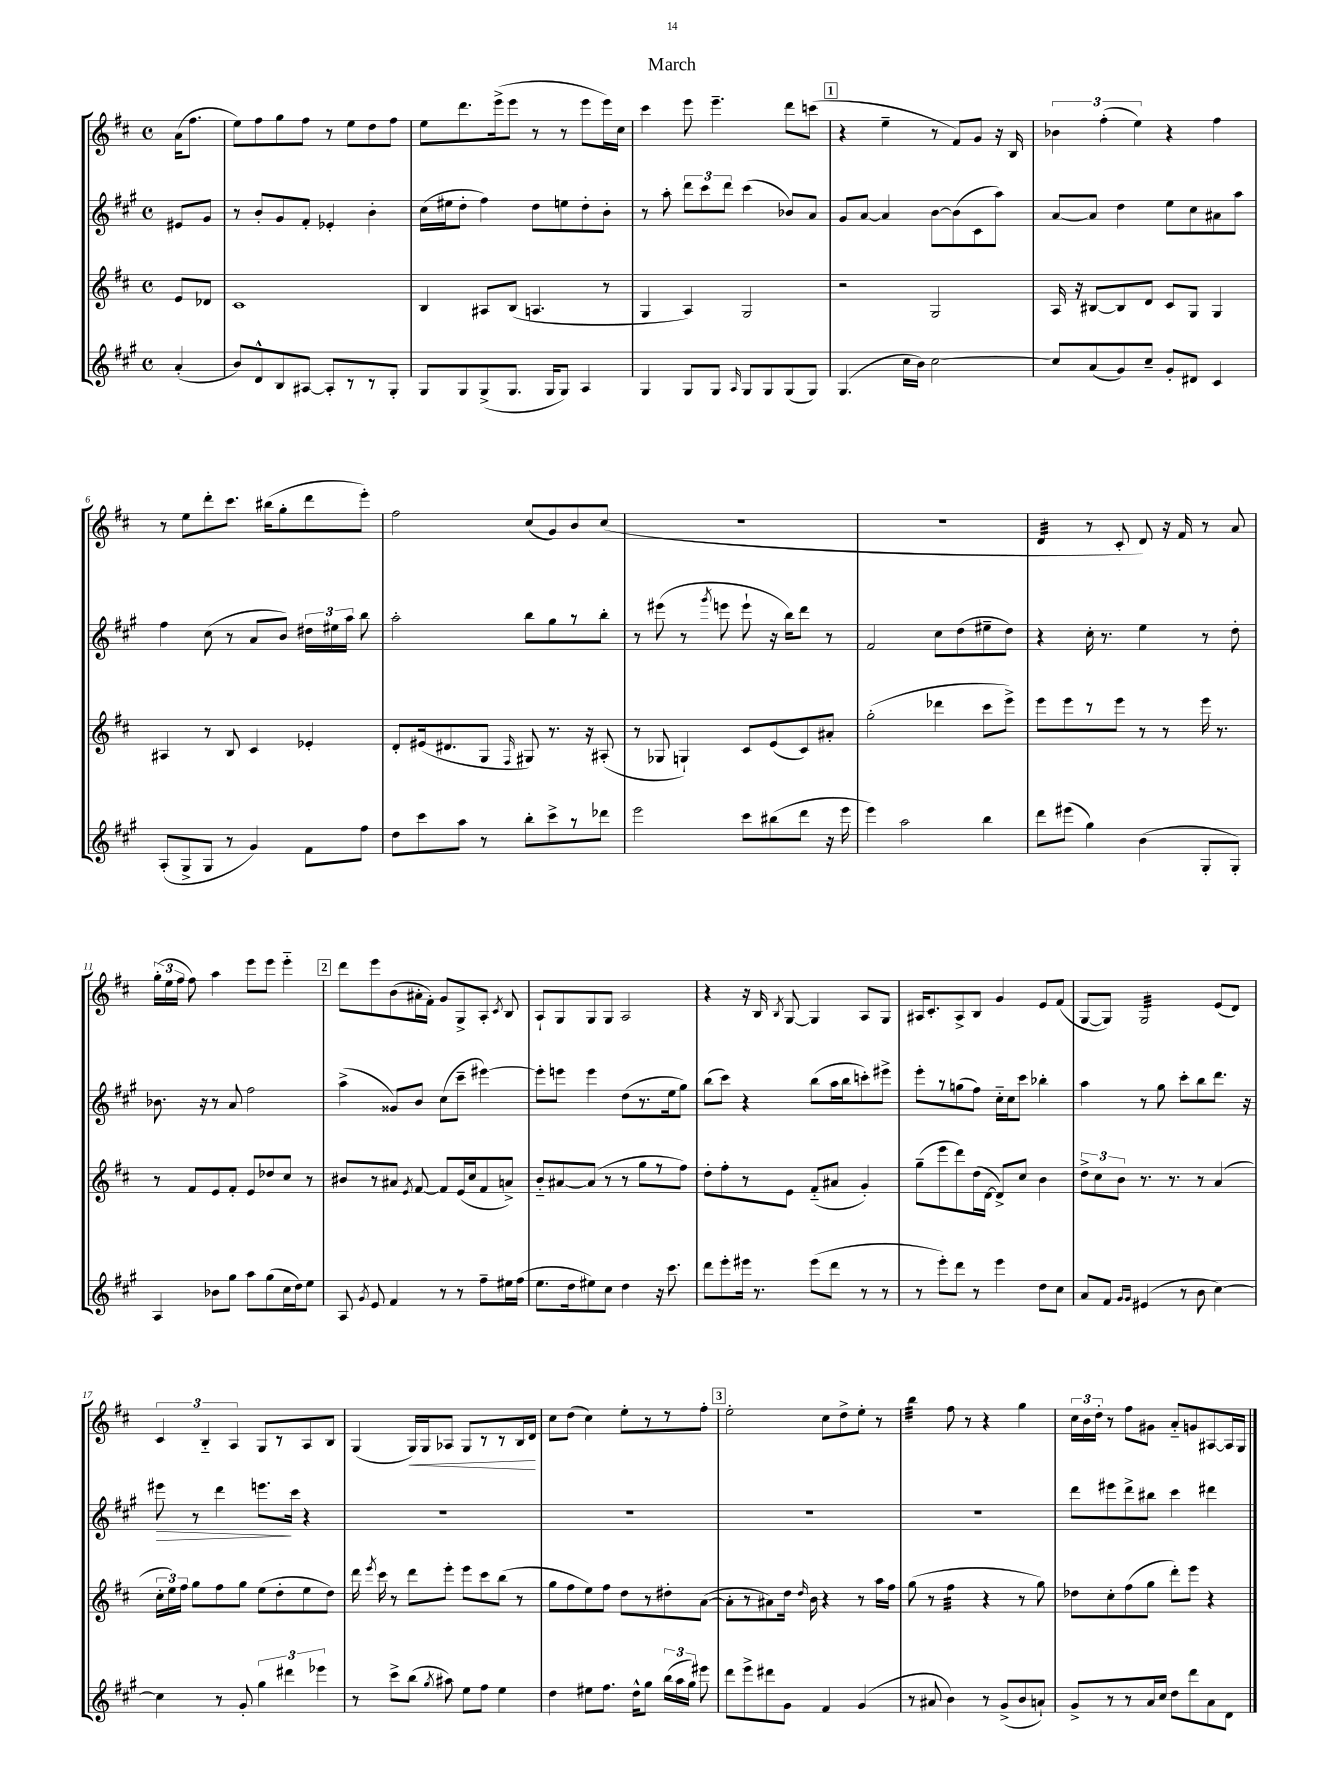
\header { title = "March" }
<<
\new StaffGroup <<
\new Staff = "s0" {
    \clef treble \key d \major \defaultTimeSignature \time 4/4 \partial 4
    \autoBeamOff a'16[( fis''8.] |
    e''8[) fis''8 g''8 fis''8] r8 e''8[ d''8 fis''8] |
    e''8[ d'''8. e'''16->( e'''8] r8 r8 e'''8[ e'''16) cis''16] |
    cis'''4 e'''8 e'''4.-- d'''8[ c'''8]( |
    \mark \markup { \box "1" } r4 e''4-- r8 fis'8[) g'8] r16 b16 |
    \tuplet 3/2 { bes'4 fis''4-.( e''4) } r4 fis''4 |
    r8 e''8[ d'''8-. cis'''8.] bis''16[( g''8-. d'''8 e'''8]-.) |
    fis''2 cis''8[( g'8) b'8 cis''8]( |
    R1 |
    R1 |
    d'4:32 r8 cis'8-. d'8) r16 fis'16 r8 a'8 |
    \tuplet 3/2 { g''16[-.( e''16 fis''16] } fis''8) a''4 e'''8[ e'''8] e'''4-_ |
    \mark \markup { \box "2" } d'''8[ e'''8 b'8( ais'16-. fis'16]-.) g'8[ g8-> a8]-. \acciaccatura { cis'8 } b8 |
    a8[-! g8 g8 g8] a2 |
    r4 r16 b16 \acciaccatura { b8 } g8~ g4 a8[ g8] |
    ais16[ cis'8.-. ais8-> b8] g'4 e'8[ fis'8]( |
    g8[~ g8]) g2:32 e'8[( d'8]) |
    \tuplet 3/2 { cis'4 b4-_ a4 } g8[ r8 a8 b8] |
    g4( g16[\<) g16 aes8] g8[ r8 r8 b16 d'16]\! |
    cis''8[ d''8]( cis''4) e''8[-. r8 r8 fis''8]-. |
    \mark \markup { \box "3" } e''2-. cis''8[ d''8-> e''8]-. r8 |
    b''4:32 fis''8 r8 r4 g''4 |
    \tuplet 3/2 { cis''16[ b'16 d''16]-. } r8 fis''8[ gis'8] a'8[-_ g'8 ais8~ ais16 g16] \bar "|." |
}
\new Staff = "s1" {
    \clef treble \key a \major \defaultTimeSignature \time 4/4 \partial 4
    \autoBeamOff eis'8[ gis'8] |
    r8 b'8[-. gis'8 fis'8]-. ees'4-. b'4-. |
    cis''16[( eis''16 d''8]-. fis''4) d''8[ e''8 d''8-. b'8]-. |
    r8 a''8-. \tuplet 3/2 { d'''8[ cis'''8 d'''8] } cis'''4( bes'8[) a'8] |
    \mark \markup { \box "1" } gis'8[ a'8]~ a'4 b'8[~ b'8( cis'8 a''8]) |
    a'8[~ a'8] d''4 e''8[ cis''8 ais'8 a''8] |
    fis''4 cis''8( r8 a'8[ b'8]) \tuplet 3/2 { dis''16[ eis''16 a''16] } b''8 |
    a''2-. b''8[ gis''8 r8 b''8]-. |
    r8 eis'''8( r8 \acciaccatura { gis'''8 } e'''8 e'''8-! r16 b''16[) d'''8] r8 |
    fis'2 cis''8[ d''8( eis''8-- d''8]) |
    r4 cis''16-. r8. e''4 r8 d''8-. |
    bes'8. r16 r8 a'8 fis''2 |
    \mark \markup { \box "2" } a''4->( gisis'8[) b'8] cis''8[( cis'''8]-- eis'''4~) |
    eis'''8[-. e'''8] e'''4 d''8[( r8. e''16 gis''8]) |
    b''8[( cis'''8]) r4 b''8[( a''16 b''16 c'''8-.) eis'''8]-> |
    e'''8[-. r8 g''8( fis''8]) cis''16[-_ cis''16 cis'''8] bes''4-. |
    a''4 r8 gis''8 cis'''8[-. b''8 d'''8.] r16 |
    eis'''8\> r8 d'''4 e'''8.[\! cis'''16] r4 |
    R1 |
    R1 |
    \mark \markup { \box "3" } R1 |
    R1 |
    d'''8[ eis'''8 d'''8-> bis''8] cis'''4 dis'''4 \bar "|." |
}
\new Staff = "s2" {
    \clef treble \key d \major \defaultTimeSignature \time 4/4 \partial 4
    \autoBeamOff e'8[ des'8] |
    cis'1 |
    b4 ais8[ b8]( a4. r8 |
    g4 a4) g2 |
    \mark \markup { \box "1" } r2 g2 |
    a16 r16 bis8[~ bis8 d'8] cis'8[ g8] g4 |
    ais4 r8 b8 cis'4 ees'4-. |
    d'8[-. eis'16( dis'8. g8] \grace { fis16 } gis8) r8. r16 ais8-.( |
    r8 ges8 g4-!) cis'8[ e'8( cis'8) ais'8]-. |
    g''2-.( des'''4 cis'''8[ e'''8]->) |
    e'''8[ e'''8 r8 e'''8] r8 r8 e'''16 r8. |
    r8 fis'8[ e'8 fis'8]-. e'8[ des''8 cis''8] r8 |
    \mark \markup { \box "2" } bis'8[ r8 ais'8] \acciaccatura { e'8 } fis'8~ fis'8[ e'16( cis''16 fis'8 a'8]->) |
    b'8[-_ ais'8~ ais'8]( r8 r8 g''8[ r8 fis''8]) |
    d''8[-. fis''8-. r8 e'8] fis'8[-_( ais'8] g'4-.) |
    g''8[--( e'''8 d'''8) d''16( d'16]~ d'8[->) cis''8] b'4 |
    \tuplet 3/2 { d''8[-> cis''8 b'8] } r8. r8. r8 a'4( |
    \tuplet 3/2 { cis''16[-. e''16) fis''16] } g''8[ fis''8 g''8] e''8[( d''8-. e''8 d''8]) |
    d'''16 \acciaccatura { e'''8 } cis'''16 r8 d'''8[ e'''8]-. e'''8[ cis'''8 b''8]( r8 |
    g''8[ fis''8 e''8) fis''8] d''8[ r8 dis''8-. a'8]~( |
    \mark \markup { \box "3" } a'8[-. r8 ais'8) d''16] \grace { d''16 } b'16 r4 r8 a''16[ fis''16] |
    g''8( r8 fis''4:32 r4 r8 g''8) |
    des''8[ cis''8-. fis''8( g''8] d'''8[-.) e'''8] r4 \bar "|." |
}
\new Staff = "s3" {
    \clef treble \key a \major \defaultTimeSignature \time 4/4 \partial 4
    \autoBeamOff a'4-.( |
    b'8[) d'8-^ b8 ais8]~ ais8[-. r8 r8 gis8]-. |
    gis8[ gis8 gis8->( gis8.] gis16[ gis8]) a4 |
    gis4 gis8[ gis8] \grace { a16 } gis8[ gis8 gis8( gis8]) |
    \mark \markup { \box "1" } gis4.( cis''16[ b'16]) cis''2~ |
    cis''8[ a'8( gis'8) cis''8]-- gis'8[-. dis'8] cis'4 |
    a8[-.( gis8-> gis8] r8 gis'4) fis'8[ fis''8] |
    d''8[ cis'''8 a''8] r8 b''8[-. cis'''8-> r8 des'''8] |
    e'''2 cis'''8[ bis''8( d'''8] r16 e'''16 |
    e'''4) a''2 b''4 |
    d'''8[ eis'''8]( gis''4) b'4( gis8[-. gis8]-.) |
    a4 bes'8[ gis''8] a''8[ gis''8( cis''16 d''16) e''8] |
    \mark \markup { \box "2" } a8 \acciaccatura { gis'8 } e'8 fis'4 r8 r8 fis''8[-- eis''16 fis''16]( |
    e''8.[ d''16 eis''8) cis''8] d''4 r16 cis'''8. |
    d'''8[ e'''8-. eis'''16] r8. eis'''8[( d'''8] r8 r8 |
    r8 e'''8[-.) d'''8] r8 e'''4 d''8[ cis''8] |
    a'8[ fis'8] \grace { gis'16[ gis'16] } eis'4( r8 b'8 cis''4~) |
    cis''4 r8 gis'8-. \tuplet 3/2 { gis''4 dis'''4 ees'''4 } |
    r8 cis'''8[-> b''8]( \acciaccatura { gis''8 } ais''8) e''8[ fis''8] e''4 |
    d''4 eis''8[ fis''8.] d''16[-^ gis''8] \tuplet 3/2 { b''16[( a''16 gis''16]) } eis'''8 |
    \mark \markup { \box "3" } d'''8[ e'''8-> dis'''8 gis'8] fis'4 gis'4( |
    r8 ais'8 b'4) r8 gis'8[->( b'8 a'8]-!) |
    gis'8[-> r8 r8 a'16 cis''16] d''8[ d'''8 a'8 d'8] \bar "|." |
}
>>
>>
